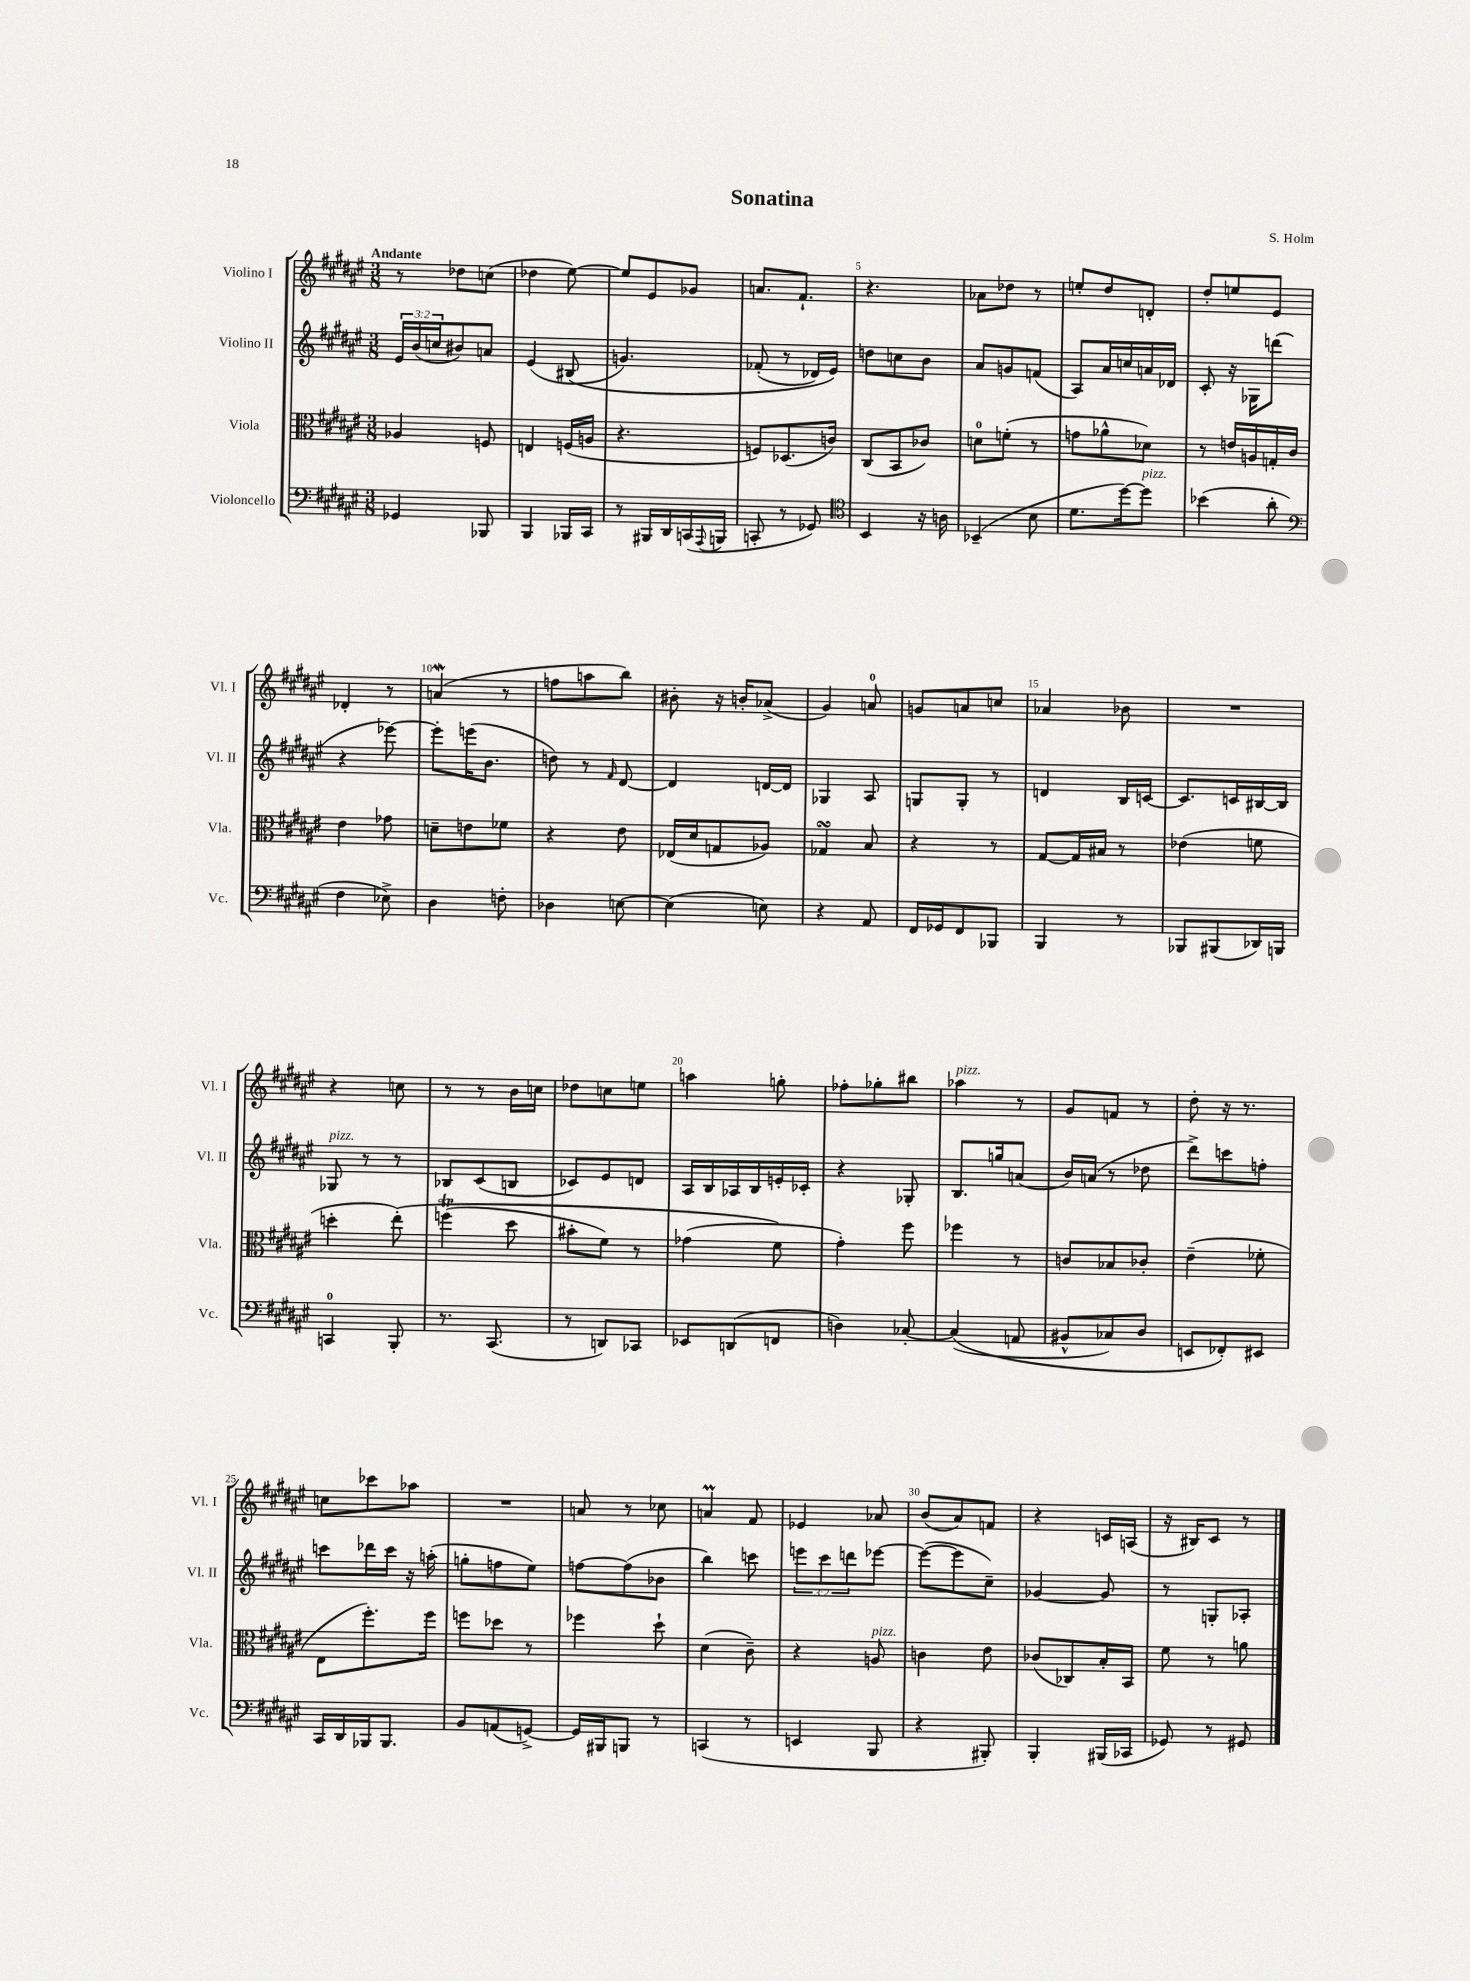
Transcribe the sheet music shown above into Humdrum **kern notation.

**kern	**kern	**kern	**kern
*staff4	*staff3	*staff2	*staff1
*clefF4	*clefC3	*clefG2	*clefG2
*k[f#c#g#d#a#e#]	*k[f#c#g#d#a#e#]	*k[f#c#g#d#a#e#]	*k[f#c#g#d#a#e#]
*M3/8	*M3/8	*M3/8	*M3/8
4GG-	4A-	24e#	8r
.	.	(24b	.
.	.	24cc	.
.	.	8b#)	8dd-
8BBB-	8F	8a	(8cc
=	=	=	=
4BBB	4E	(4e#	4dd-
16BBB-	(16F	&(8B#	[8ee#)
16CC#	16A	.	.
=	=	=	=
8r	4.r	4.g)	8ee#]
16BBB#	.	.	8e#
16DD#	.	.	.
(16CC	.	.	8g-
8qqAAA#	.	.	.
16BBB	.	.	.
=	=	=	=
8CC'	8F)	(8f-'	8.a
8r	(8.D-	8r	.
.	.	.	8.f#`
8GG-)	.	16d-)	.
.	16c)	16e#&)	.
=	=	=	=
*clefC4	*	*	*
4BB	(8C#	8dd	4.r
.	8BB	8cc	.
16r	8c-)	8b	.
16A	.	.	.
=	=	=	=
(4BB-~	8d	8a#	8a-
.	(8f'	8g	8dd-
8B	8r	(8f	8r
=	=	=	=
8.d#	8g	8A#)	8ee'
.	8a-^^	16a#	8dd#
[16dd#)	.	16cc	.
8dd#]	8d-)	16a	8d'
.	.	16d-	.
=	=	=	=
(4b-	8r	8c#'	8dd#'
.	16e	16r	8ee
.	16A	16G-	.
8a#'	16G'	(8ddd	8e#
.	16c#	.	.
=	=	=	=
*clefF4	*	*	*
4F#	4e#	4r	4d-'
8E-^)	8g-	[8eee-)	8r
=	=	=	=
4D#	8d~	8eee-']	(4a
.	8e	(16eee	.
.	.	8.b	.
8F'	8f-	.	8r
=	=	=	=
4D-	4r	8dd)	8ff
.	.	8r	8aa
.	.	16qqf#	.
[8E	8e#	[8d#	8bb)
=	=	=	=
(4E]	(16E-	4d#]	8b#'
.	16d#	.	.
.	8G	.	16r
.	.	.	16b'
8E)	8A-)	[16d	(8a-^
.	.	16d]	.
=	=	=	=
4r	4G-	4G-	4g#)
8AA#	8B	8A#	8a
=	=	=	=
16FF#	4r	8G	8g
16GG-	.	.	.
8FF#	.	8G'	8a
8BBB-	8r	8r	8cc
=	=	=	=
4BBB	[8G#	4d	4a-
.	16G#]	.	.
.	16B#	.	.
8r	8r	16B	8b-
.	.	[16c	.
=	=	=	=
8BBB-	(4e-	8.c]	4.r
(8BBB#	.	.	.
.	.	16c	.
16DD-)	8f	[16B#	.
16BBB	.	16B#]	.
=	=	=	=
4CC	4dd'	8G-	4r
.	.	8r	.
8BBB'	&(8ee#')	8r	8cc
=	=	=	=
8.r	(4ff	8B-	8r
.	.	(8c#	8r
(8.CC#	.	.	.
.	8dd#	8B	16b
.	.	.	16cc
=	=	=	=
8r	8b#'	8c-)	8dd-
8DD)	8f#)	8e#	8cc
8CC-	8r	8d	8ee
=	=	=	=
8EE-	(4g-	16A#	4aa
.	.	16B	.
(8DD	.	16A-	.
.	.	16B	.
8FF	8f#&)	16e'	8gg'
.	.	16c-'	.
=	=	=	=
4D)	4g#')	4r	8ff-'
.	.	.	8gg-'
[8C-'	8ff#	8G-'	8bb#
=	=	=	=
&((4C-]	4ff-	8.B	4aa-
.	.	16gg	.
8AA	8r	(8a	8r
=	=	=	=
8BB#^^	8c	16b)	8g#
.	.	(16a	.
8C-)	8B-	8r	8f
8D#	8c-'	8dd-	8r
=	=	=	=
8EE	(4e#~	8ddd#^)	8dd#'
8FF-'&)	.	8ccc	16r
.	.	.	8.r
8EE#	8f-'	8ff'	.
=	=	=	=
16CC#	8E#	8ccc	8cc
16DD#	.	.	.
16BBB-	8.ff#')	16ddd-	8ccc-
8.BBB-	.	16ccc	.
.	.	16r	8aa-
.	16ff#	(16aa'	.
=	=	=	=
8BB	8ff	8gg'	4.r
(8AA	8dd-	8ff	.
[8GG^)	8r	8ee#)	.
=	=	=	=
16GG]	4ff-	[8ff	8a
16BBB#	.	.	.
8BBB	.	(8ff]	8r
8r	8dd#`	8b-	8cc-
=	=	=	=
(4CC	(4d#	4bb)	4a
8r	8c#~)	8ccc	8f#
=	=	=	=
4EE	4r	12eee	4e-
.	.	12ccc#	.
.	.	12ddd	.
8BBB	8A	[8eee-	8a-
=	=	=	=
4r	4c	(8eee-_	(8b
.	.	8eee-]	8a#)
8BBB#')	8e#	8cc#~)	8f
=	=	=	=
4BBB'	(8c-	[4g-	4r
.	8C-)	.	.
(16BBB#	16B'	8g-]	16c
16CC-	16BB	.	(16A
=	=	=	=
8GG-)	8f#	8r	16r
.	.	.	16B#)
8r	8r	8G'	8c#
8GG#	8a	8A-'	8r
==	==	==	==
*-	*-	*-	*-
